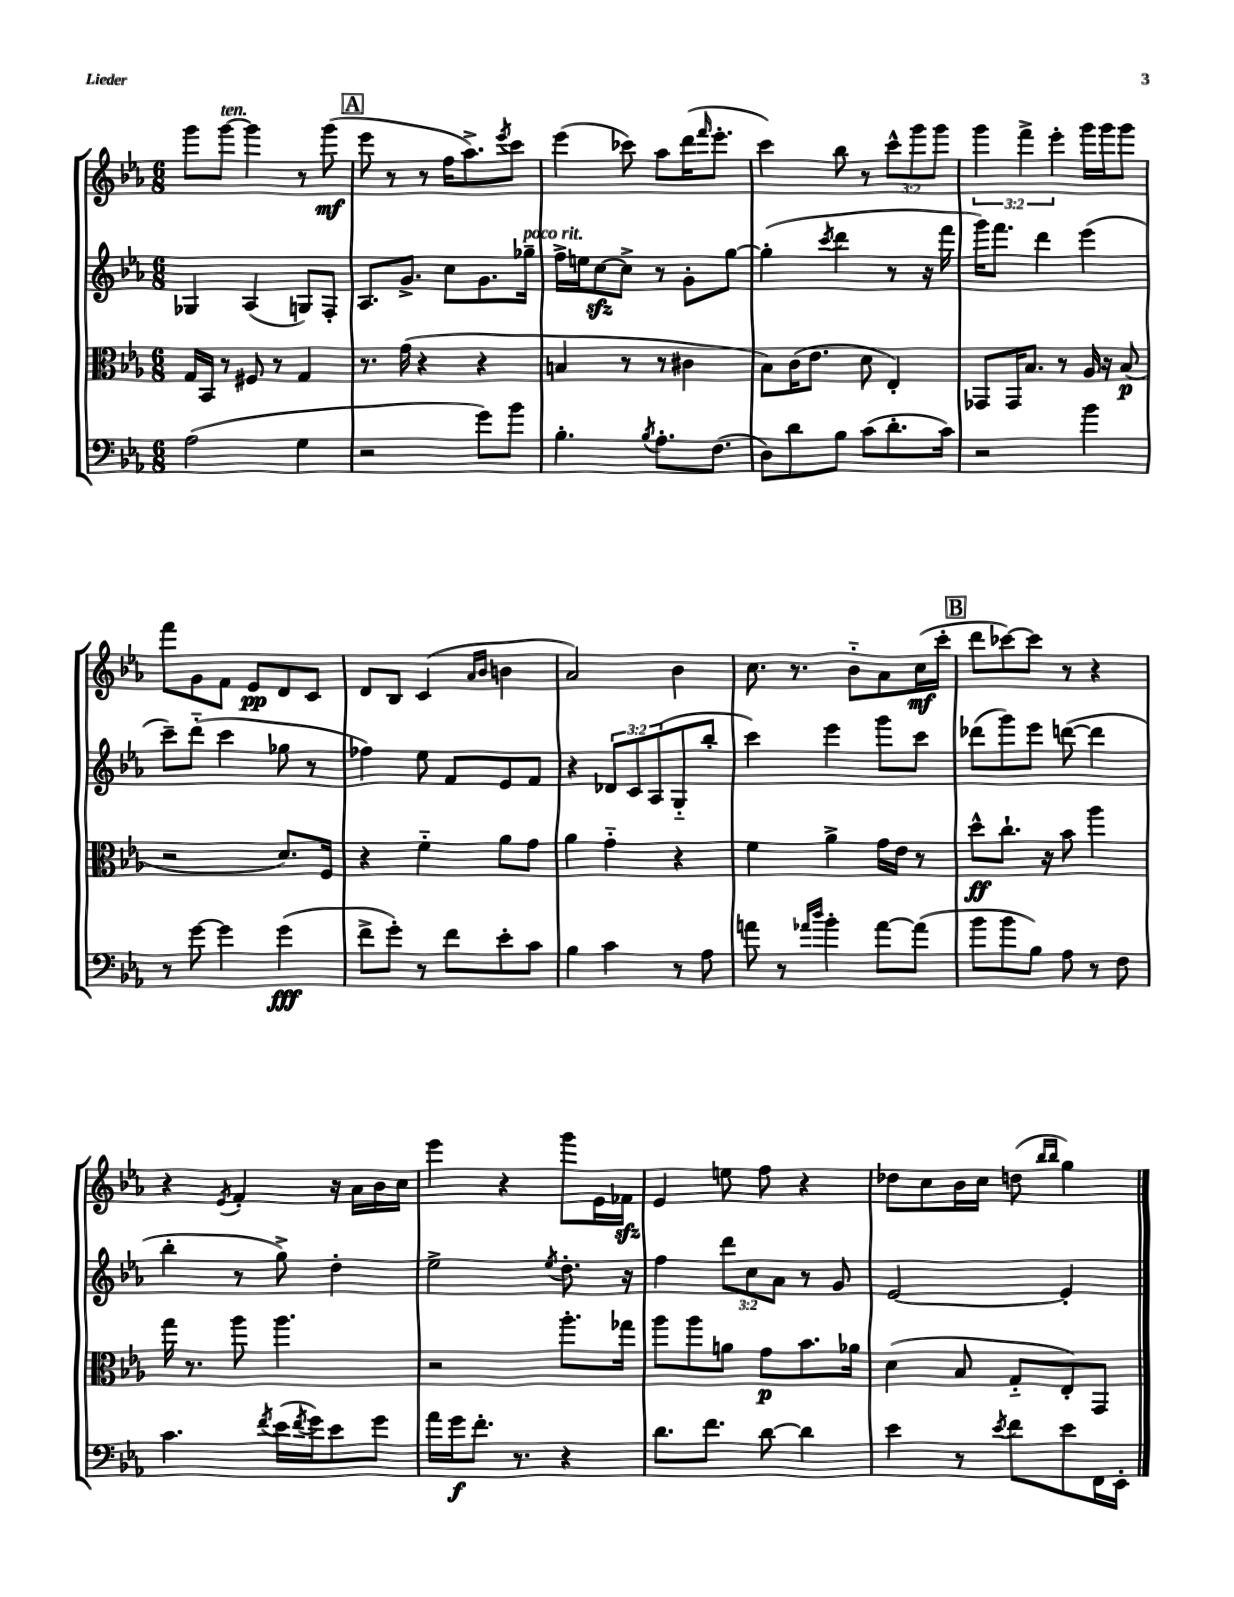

**kern	**kern	**kern	**kern
*staff4	*staff3	*staff2	*staff1
*clefF4	*clefC3	*clefG2	*clefG2
*k[b-e-a-]	*k[b-e-a-]	*k[b-e-a-]	*k[b-e-a-]
*M6/8	*M6/8	*M6/8	*M6/8
(2A-	16G	4G-	8ggg
.	16BB-	.	.
.	8r	.	[8ggg
.	8F#	(4A-	4ggg]
.	8r	.	.
4G	4G	8G)	8r
.	.	8F'	(8ggg
=	=	=	=
2r	8.r	8.A-	8eee-
.	.	.	8r
.	(16g	8.g^	.
.	4r	.	8r
.	.	8cc	16ff
.	.	.	8.aa-^)
8g)	4r	8.g	.
.	.	.	8qeee-
8b-	.	.	8ccc
.	.	16gg-~	.
=	=	=	=
4.B-'	4B	16ff^	(4eee-
.	.	16ee	.
.	.	[8cc	.
.	8r	8cc^]	8ccc-)
8qB-	.	.	.
8.A-'	8r	8r	8aa-
.	4c#	8g'	(16ddd
.	.	.	16qqfff
(8.F	.	.	8.eee-'
.	.	[8gg	.
=	=	=	=
8D)	8B-)	(4gg']	4ccc)
8d	(16c	.	.
.	8.e-	.	.
.	.	8qccc	.
8B-	.	4ddd	8bb-
(8c	8d	.	8r
8.d'	4E-')	8r	12ccc^^
.	.	.	12ggg
.	.	16r	.
.	.	.	12ggg
16c)	.	16fff	.
=	=	=	=
2r	8GG-	16ggg)	6ggg
.	.	8.fff	.
.	16GG-	.	.
.	.	.	6fff^
.	8.B-	.	.
.	.	4ddd	.
.	.	.	6eee-'
.	8r	.	.
4b-	16A-	(4eee-	16ggg
.	16r	.	16ggg
.	(8B-	.	8ggg
=	=	=	=
8r	2r	8ccc~)	8fff
[8g	.	(8ddd'~	8g
4g]	.	4ccc	8f
.	.	.	8e-
(4g	8.d)	8gg-	8d
.	.	8r	8c
.	16F	.	.
=	=	=	=
8f^	4r	4ff-)	8d
8g')	.	.	8B-
8r	4f'~	8ee-	(4c
8f	.	8f	.
.	.	.	16qqa-
.	.	.	16qqb-
8e-'	8a-	8e-	4b
8c	8g	8f	.
=	=	=	=
4B-	4a-	4r	2a-)
4c	4g'~	12d-	.
.	.	12c	.
.	.	(12A-	.
8r	4r	8G'~	4b-
8A-	.	8bb-'	.
=	=	=	=
8a	4f	4ccc)	8.cc
8r	.	.	.
.	.	.	8.r
16qqa-	.	.	.
16qqdd	.	.	.
4b-'	4a-^	4eee-	.
.	.	.	8b-'~
[8a-	16g	8ggg	8a-
.	16e-	.	.
(8a-]	8r	8ccc	(16cc
.	.	.	16ccc'
=	=	=	=
8b-	8dd^^	(8ddd-	8ddd
8b-	8.cc`	8ggg)	[8ccc-)
8B-)	.	8eee-	8ccc-]
.	16r	.	.
8A-	8b-	([8ddd	8r
8r	4aa-	4ddd]	4r
8F	.	.	.
=	=	=	=
4.c	16gg	4bb-'	4r
.	8.r	.	.
.	.	.	8qe-
.	8aa-	8r	4f'
8qf	.	.	.
(16e-	4.aa-	8gg^)	.
8qf	.	.	.
16g)	.	.	.
8e-	.	4dd'	16r
.	.	.	16a-
8g	.	.	16b-
.	.	.	16cc
=	=	=	=
16a-	2r	2ee-^	4eee-
16g	.	.	.
8.f'	.	.	.
.	.	.	4r
8.r	.	.	.
.	.	8qee-	.
4r	8.aa-'	8.dd'	8ggg
.	.	.	16e-
.	16gg-	16r	16f-
=	=	=	=
8.d	8aa-	4ff	4e-
.	8aa-	.	.
8.f	.	.	.
.	8a	12ddd	8ee
.	.	12cc	.
[8d	8g	.	8ff
.	.	12a-	.
4d]	8.b-	8r	4r
.	.	8g	.
.	16a-	.	.
=	=	=	=
4e-	(4d	[2e-	8dd-
.	.	.	8cc
8r	8B-	.	16b-
.	.	.	16cc
8qe-	.	.	.
8f	8G'~	.	(8dd
.	.	.	16qqbb-
.	.	.	16qqbb-
8e-	8E-')	4e-']	4gg)
16FF	8GG	.	.
16EE-'	.	.	.
==	==	==	==
*-	*-	*-	*-
